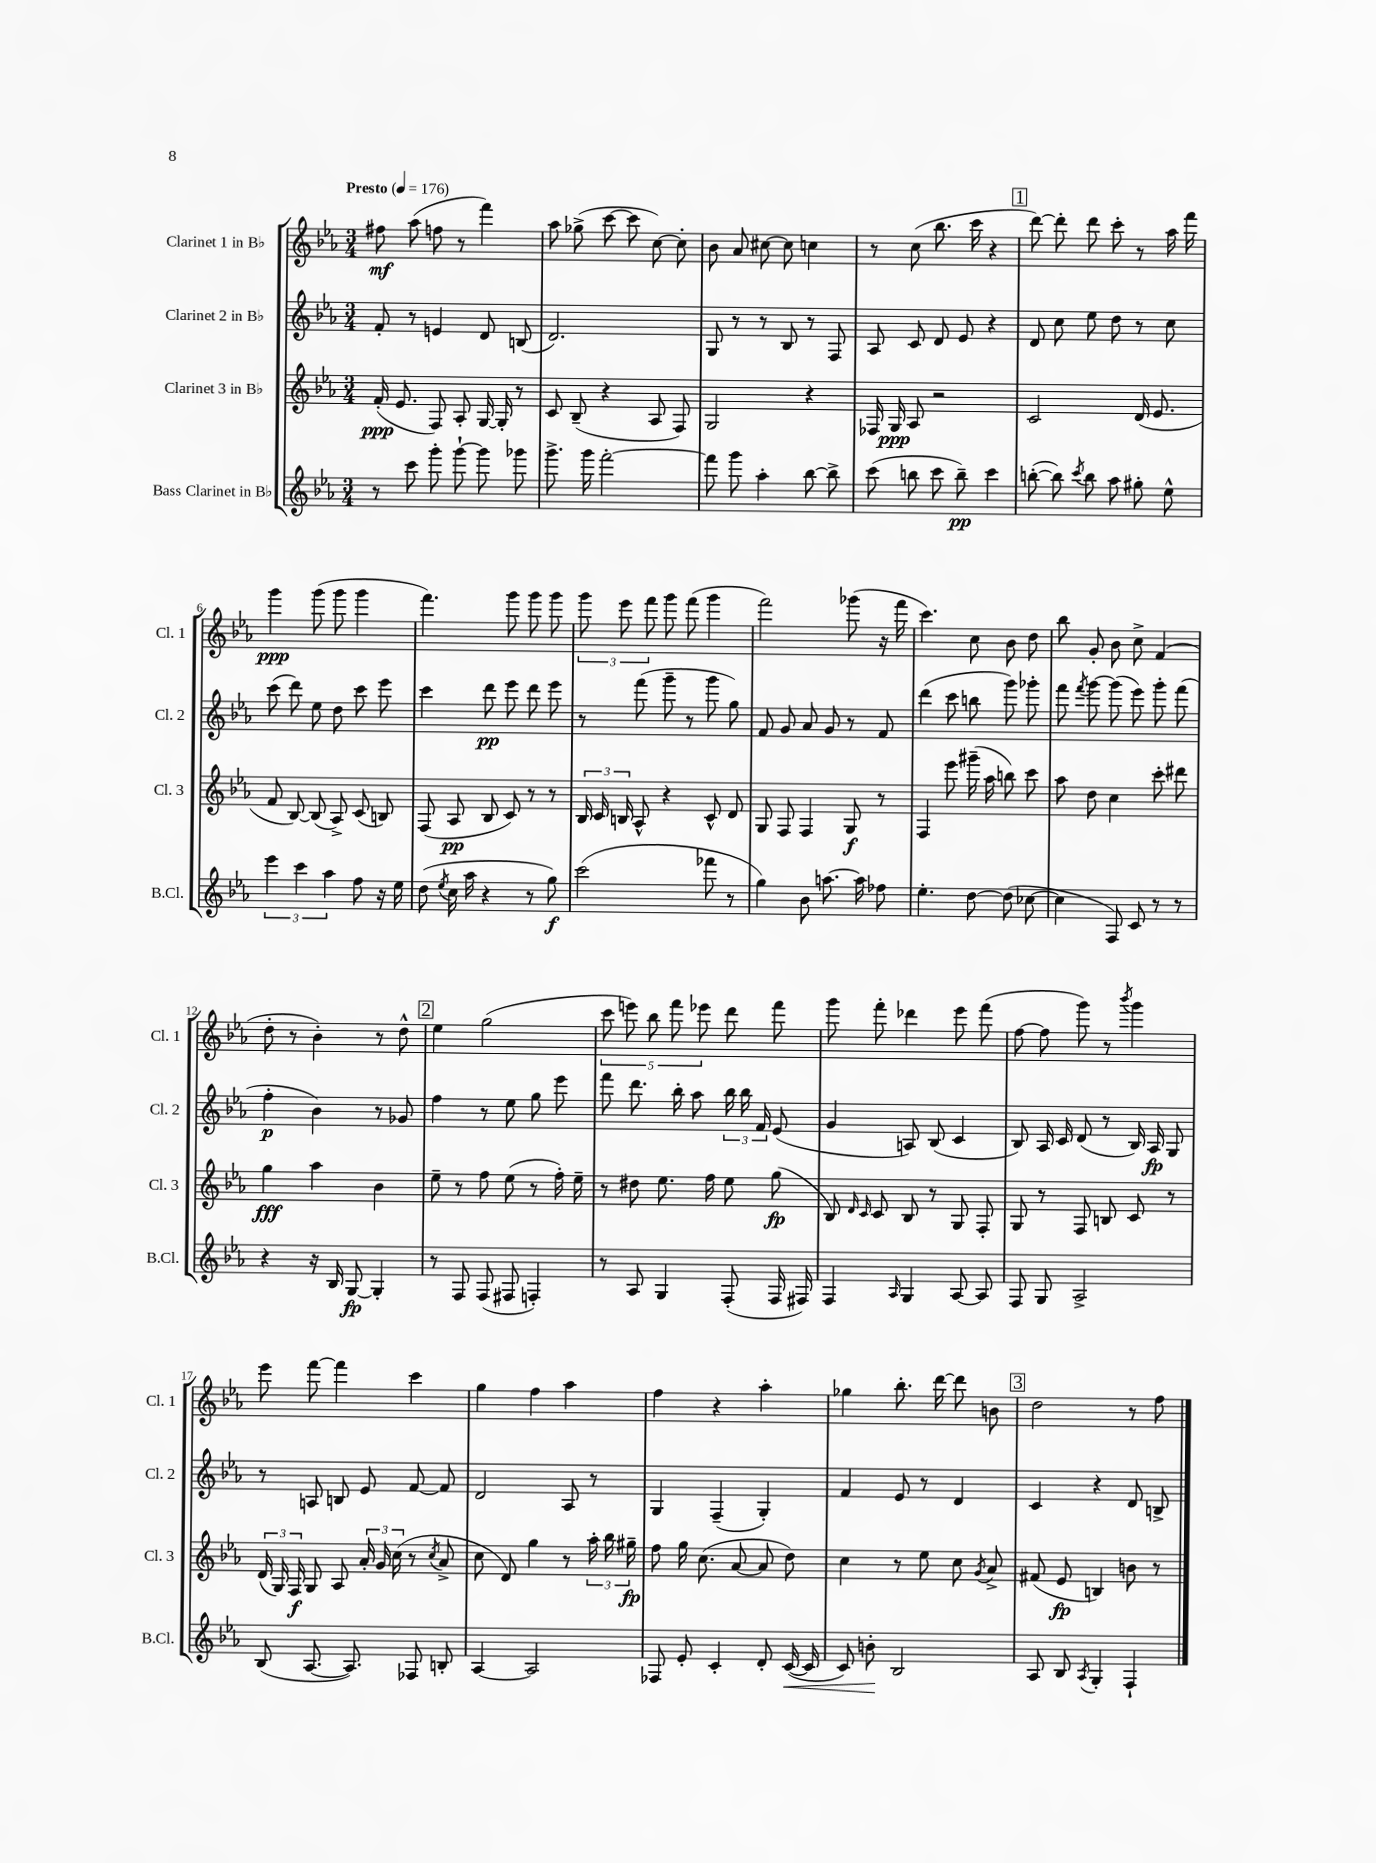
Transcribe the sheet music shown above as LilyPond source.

<<
\new StaffGroup <<
\new Staff = "s0" \with { instrumentName = "Clarinet 1 in Bb" shortInstrumentName = "Cl. 1" } {
    \clef treble \key ees \major \numericTimeSignature \time 3/4 \tempo "Presto" 4 = 176
    \autoBeamOff fis''8\mf aes''8( f''8 r8 f'''4) |
    aes''8 ges''8->( c'''8~ c'''8 c''8~) c''8-. |
    bes'8 aes'8 cis''8~ cis''8 c''4 |
    r8 c''8( bes''8. c'''16 r4 |
    \mark \markup { \box "1" } d'''8~) d'''8-. d'''8 c'''8-. r8 aes''16 f'''16 |
    g'''4\ppp g'''8( g'''8 g'''4 |
    f'''4.) g'''8 g'''8 g'''8 |
    \tuplet 3/2 { g'''8 ees'''8 f'''8 } g'''8 f'''8( g'''4 |
    f'''2) ges'''8( r16 f'''16 |
    c'''4.) c''8 bes'8 d''8 |
    bes''8 g'8-. bes'8 c''8-> f'4( |
    d''8-. r8 bes'4-.) r8 d''8-^ |
    \mark \markup { \box "2" } ees''4 g''2( |
    \tuplet 5/4 { c'''8 e'''8) bes''8 f'''8 ees'''8 } d'''8 f'''8 |
    g'''8 f'''8-. des'''4 ees'''8 f'''8( |
    f''8~ f''8 g'''8) r8 \acciaccatura { bes'''8 } g'''4 |
    ees'''8 f'''8~ f'''4 c'''4 |
    g''4 f''4 aes''4 |
    f''4 r4 aes''4-. |
    ges''4 bes''8.-. d'''16~ d'''8 b'8 |
    \mark \markup { \box "3" } d''2 r8 f''8 \bar "|." |
}
\new Staff = "s1" \with { instrumentName = "Clarinet 2 in Bb" shortInstrumentName = "Cl. 2" } {
    \clef treble \key ees \major \numericTimeSignature \time 3/4
    \autoBeamOff f'8-. r8 e'4 d'8 b8( |
    d'2.) |
    g8 r8 r8 bes8 r8 f8 |
    aes8 c'8 d'8 ees'8 r4 |
    \mark \markup { \box "1" } d'8 c''8 ees''8 d''8 r8 c''8 |
    c'''8( d'''8) ees''8 d''8 c'''8 ees'''8 |
    c'''4 d'''8\pp ees'''8 d'''8 ees'''8 |
    r8 f'''8( g'''8-- r8 g'''8 g''8) |
    f'8 g'8 aes'8 g'8 r8 f'8 |
    d'''4( c'''8 b''8 g'''8) ges'''8-. |
    f'''8 \acciaccatura { f'''8 } g'''8~ g'''8( ees'''8) g'''8-. f'''8( |
    f''4-.\p bes'4) r8 ges'8 |
    \mark \markup { \box "2" } f''4 r8 ees''8 g''8 ees'''8 |
    f'''8 d'''8. bes''16-. aes''8 \tuplet 3/2 { bes''16 bes''16 f'16 } ees'8( |
    g'4 a8) bes8( c'4 |
    bes8) aes16 c'16 d'8( r8 bes16) aes16\fp g8 |
    r8 a8 b8 ees'8 f'8~ f'8 |
    d'2 aes8 r8 |
    g4 f4--( g4-.) |
    f'4 ees'8 r8 d'4 |
    \mark \markup { \box "3" } c'4 r4 d'8 b8-> \bar "|." |
}
\new Staff = "s2" \with { instrumentName = "Clarinet 3 in Bb" shortInstrumentName = "Cl. 3" } {
    \clef treble \key ees \major \numericTimeSignature \time 3/4
    \autoBeamOff f'16-.\ppp( ees'8. f8) aes8-. g16~ g16-. r8 |
    c'8 bes8--( r4 aes8 f8) |
    g2 r4 |
    fes16 g16\ppp aes8 r2 |
    \mark \markup { \box "1" } c'2 d'16( ees'8. |
    f'8 bes8~) bes8( aes8->) c'8( b8) |
    f8( aes8\pp bes8 c'8) r8 r8 |
    \tuplet 3/2 { bes16 c'16 b16 } aes8-^ r4 c'8-^ d'8 |
    g8 f8 f4 g8\f r8 |
    f4 ees'''8 gis'''16--( aes''16 b''8) c'''8 |
    aes''8 d''8 c''4 c'''8-. dis'''8 |
    g''4\fff aes''4 bes'4 |
    \mark \markup { \box "2" } ees''8-- r8 f''8 ees''8( r8 f''16-.) ees''16-- |
    r8 dis''8 ees''8. f''16 ees''8 g''8\fp( |
    bes8) \grace { d'16 c'16 } c'8 bes8 r8 g8 f8-. |
    g8 r8 f8 b8 c'8 r8 |
    \tuplet 3/2 { d'16( g16) f16\f } g8 aes8 \tuplet 3/2 { aes'16-. g'16 c''16( } r8 \acciaccatura { c''8 } aes'8-> |
    c''8 d'8) g''4 r8 \tuplet 3/2 { aes''16-. bes''16 gis''16--\fp } |
    f''8 g''16 c''8.( aes'8~ aes'8 d''8) |
    c''4 r8 ees''8 c''8 \acciaccatura { g'8 } aes'8-> |
    \mark \markup { \box "3" } fis'8( ees'8\fp b4) b'8 r8 \bar "|." |
}
\new Staff = "s3" \with { instrumentName = "Bass Clarinet in Bb" shortInstrumentName = "B.Cl." } {
    \clef treble \key ees \major \numericTimeSignature \time 3/4
    \autoBeamOff r8 c'''8 g'''8-. g'''8~-! g'''8 ges'''8 |
    g'''8.-> g'''16 f'''2~-. |
    f'''8 g'''8 aes''4-. bes''8~ bes''8-> |
    c'''8( b''8 c'''8 b''8--\pp) c'''4 |
    \mark \markup { \box "1" } b''8~-.( b''8) \acciaccatura { c'''8 } b''8 aes''8 gis''8-. ees''8-^ |
    \tuplet 3/2 { ees'''4 c'''4 aes''4 } f''8 r16 ees''16 |
    d''8( \acciaccatura { ees''8 } c''16 aes''16 r4 r8 g''8\f) |
    c'''2( fes'''8 r8 |
    g''4) bes'8 a''8.~ a''16 fes''8 |
    ees''4.-. d''8~ d''8( ces''8~ |
    ces''4 f8) c'8 r8 r8 |
    r4 r16 bes16 g8~\fp g4-. |
    \mark \markup { \box "2" } r8 f8 f8( fis8 f4-.) |
    r8 aes8 g4 f8-.( f16 fis16) |
    f4 \grace { aes16 } g4 aes8~ aes8 |
    f8 g8 aes2-> |
    bes8( aes8.~ aes8.) fes8 b8-. |
    aes4~ aes2 |
    fes8 ees'8-. c'4-. d'8-. c'16~\<( c'16 |
    c'8) b'8-.\! bes2 |
    \mark \markup { \box "3" } aes8 bes8 \acciaccatura { aes8 } g4-. f4-! \bar "|." |
}
>>
>>
